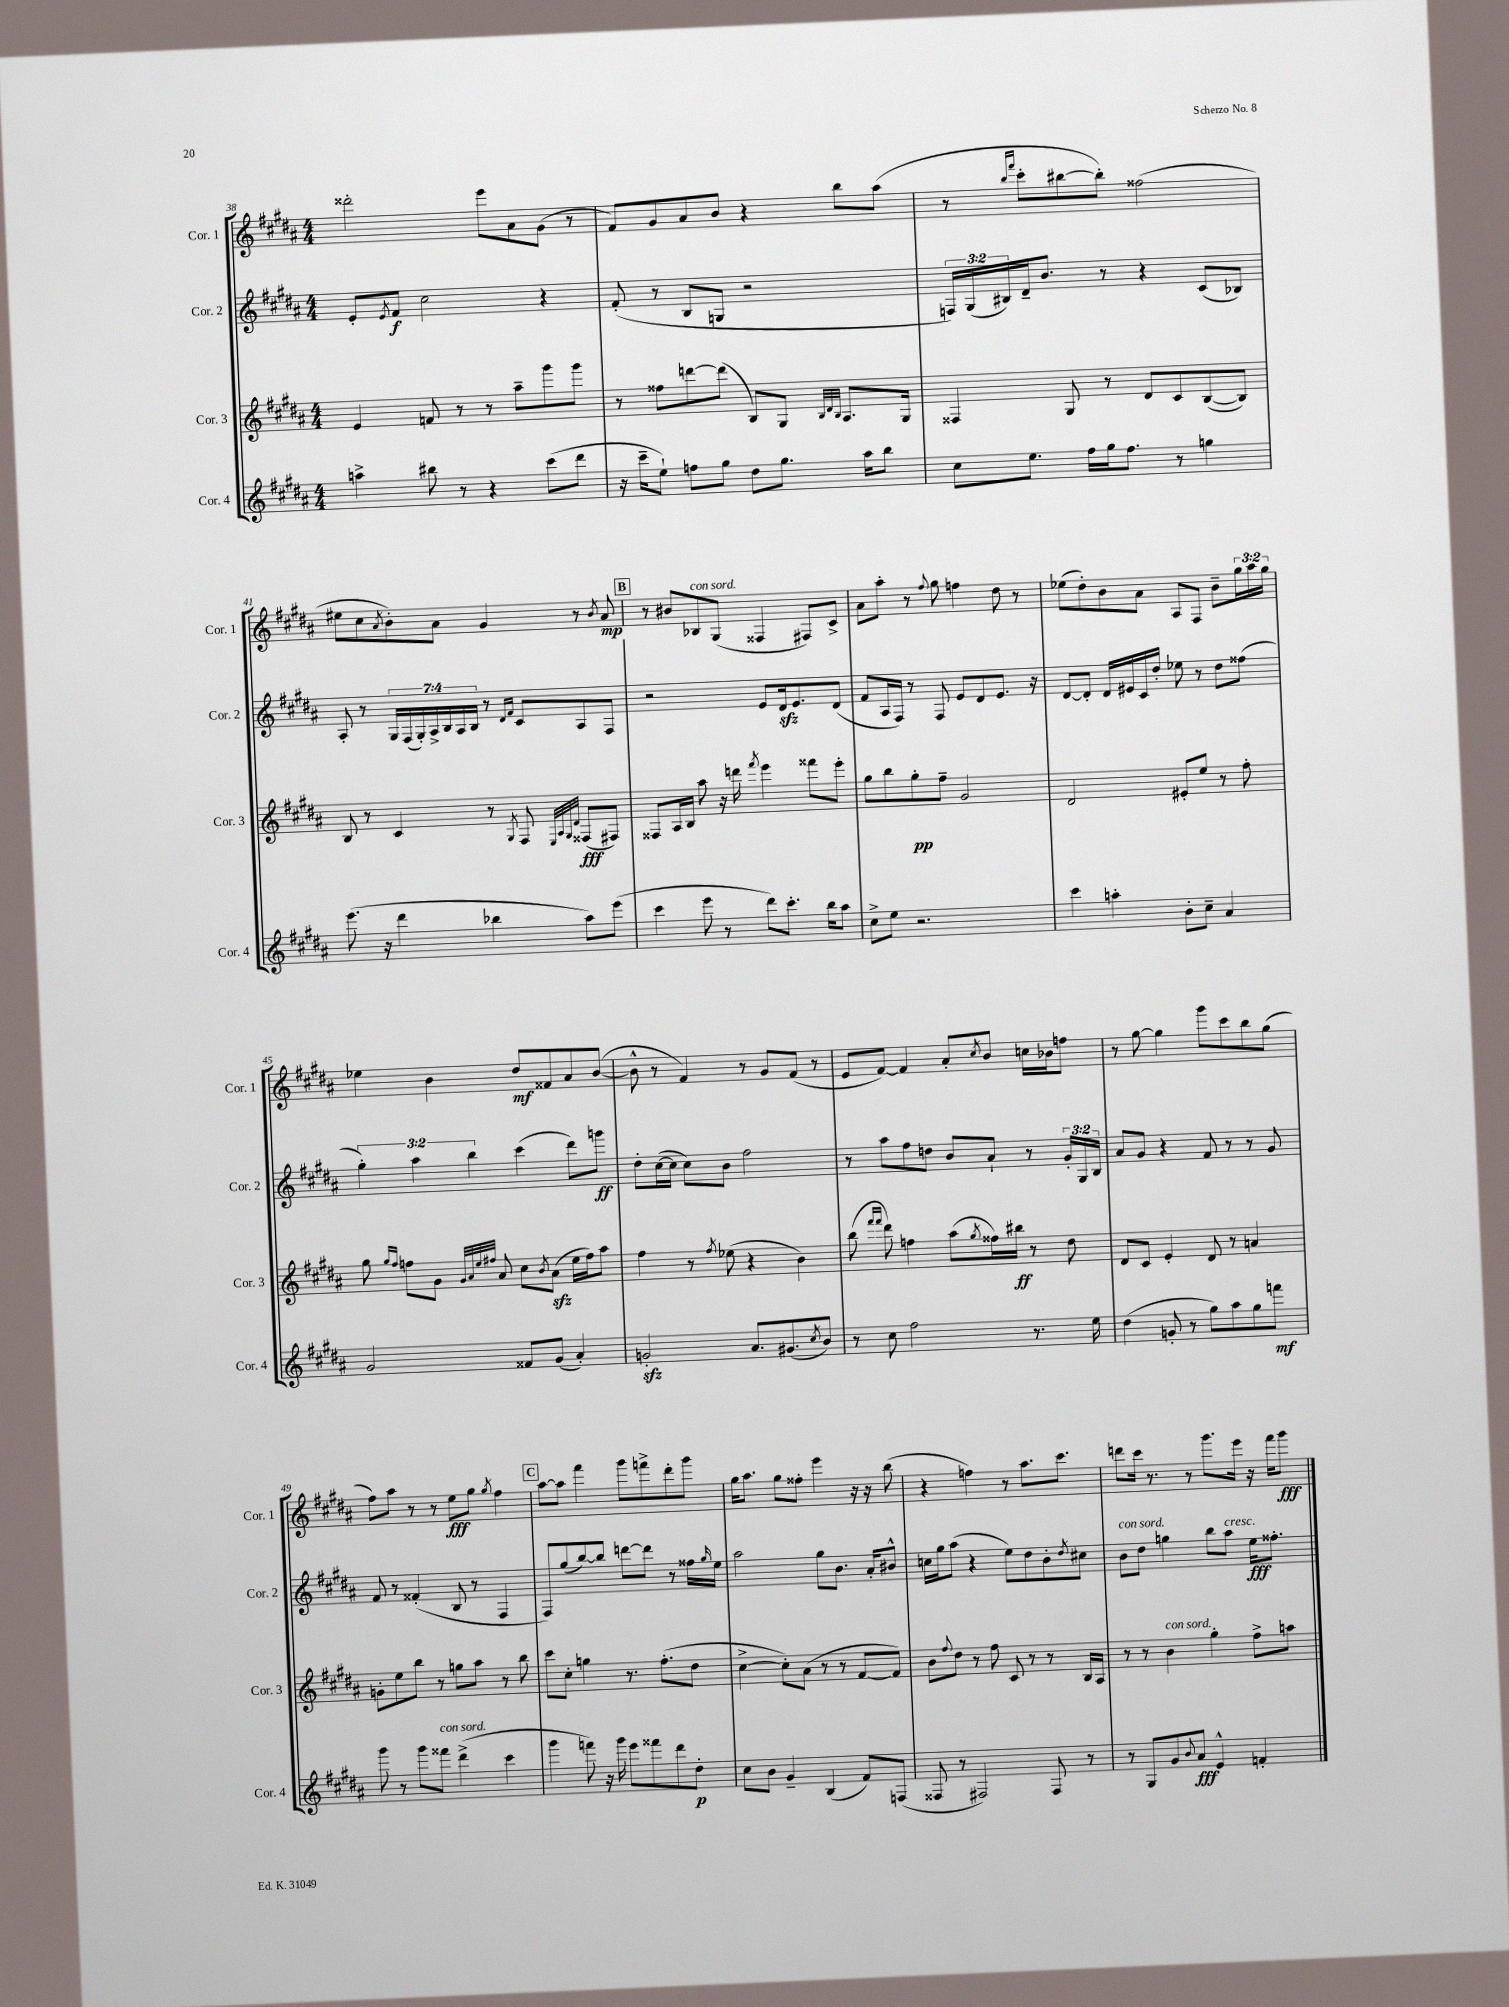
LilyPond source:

<<
\new StaffGroup <<
\new Staff = "s0" \with { instrumentName = "Cor. 1" shortInstrumentName = "Cor. 1" } {
    \clef treble \key b \major \numericTimeSignature \time 4/4 \override Staff.TupletNumber.text = #tuplet-number::calc-fraction-text
    disis'''2-. e'''8 ais'8 gis'8( r8 |
    fis'8) gis'8 ais'8 b'8 r4 b''8 ais''8( |
    r8 \grace { b''16 fis'''16 } cis'''8-. bis''8~ bis''8-.) fisis''2( |
    eis''8 cis''8 \acciaccatura { ais'8 } b'8-.) ais'8 gis'4 r8 \acciaccatura { b'8 } ais'8\mp |
    \mark \markup { \box "B" } r8 bis'8 bes8^\markup { \italic "con sord." } gis8( fisis4 fis8) cis'8-> |
    ais'8 ais''8-. r8 \appoggiatura { fis''8 } gis''8 f''4 dis''8 r8 |
    ees''8( dis''8-.) b'8 ais'8 ais8 fis8 b'8-- \tuplet 3/2 { gis''16 ais''16 gis''16 } |
    ees''4 b'4 dis''8\mf fisis'8 ais'8 b'8~( |
    b'8-^ r8 fis'4) r8 gis'8 fis'8( r8 |
    e'8 fis'8~) fis'4 ais'8-. \acciaccatura { cis''8 } b'8 c''16 bes'16 f''8 |
    r8 gis''8~ gis''4 gis'''8 cis'''8 b''8 gis''8( |
    fis''8) ais''8 r8 r8 e''8\fff gis''8 \acciaccatura { gis''8 } fis''4 |
    \mark \markup { \box "C" } ais''8~ ais''8 fis'''4 gis'''8 f'''8-> dis'''8-. gis'''8 |
    gis''16 ais''8. gis''8 fisis''8-. e'''4 r16 r16 b''8( |
    r4 f''4) r8 ais''8. cis'''8. |
    d'''8 cis'''16 r8. r8 gis'''8. e'''16 r16 fis'''16 gis'''8\fff \bar "|." |
}
\new Staff = "s1" \with { instrumentName = "Cor. 2" shortInstrumentName = "Cor. 2" } {
    \clef treble \key b \major \numericTimeSignature \time 4/4 \override Staff.TupletNumber.text = #tuplet-number::calc-fraction-text
    e'8-. \acciaccatura { e'8 } fis'8\f cis''2 r4 |
    fis'8-.( r8 b8 g8 r2 |
    \tuplet 3/2 { f16) gis16( bis16) } dis'16-- b'8. r8 r4 cis'8( bes8) |
    ais8-. r8 \tuplet 7/4 { gis16 fis16( gis16-.) ais16-> b16 ais16 b16 } r8 \grace { dis'16 fis'16 } cis'8 ais8 fis8 |
    \mark \markup { \box "B" } r2 e'8 dis'16\sfz e'8. dis'8( |
    fis'8 ais16 fis16) r8 fis8 e'8 dis'8 e'8. r16 |
    dis'8~ dis'8-. dis'16 eis'16 cis'16 dis''16-. ees''8 r8 dis''8 fisis''8( |
    \tuplet 3/2 { gis''4-.) ais''4 b''4 } cis'''4( dis'''8) g'''8\ff |
    dis''8-. cis''16~( cis''16 cis''8) b'8 fis''2 |
    r8 ais''8 fis''8 d''8 b'8 ais'8-! r8 \tuplet 3/2 { gis'16-. gis16 b16 } |
    ais'8 gis'8 r4 fis'8 r8 r8 gis'8 |
    fis'8 r8 fisis'4-.( b8 r8 fis4 |
    \mark \markup { \box "C" } fis8) gis''8( b''8~) b''8 d'''8~ d'''8 r8 fisis''16 \grace { gis''16 } e''16 |
    ais''2 gis''8 b'8. ais'16-. bis'8-^ |
    c''16 gis''16 ais''8( r4 e''8) dis''8 b'8-. \acciaccatura { dis''8 } cis''8 |
    b'8^\markup { \italic "con sord." } dis''8 g''4 b''8 ais''8^\markup { \italic "cresc." } e''16\fff fisis''8.-. \bar "|." |
}
\new Staff = "s2" \with { instrumentName = "Cor. 3" shortInstrumentName = "Cor. 3" } {
    \clef treble \key b \major \numericTimeSignature \time 4/4
    e'4 f'8 r8 r8 ais''8-- gis'''8 gis'''8 |
    r8 fisis''8 d'''8~ d'''8( b8) gis8 \grace { b32 dis'32 b32 } ais8. gis16 |
    fisis4 gis8 r8 dis'8 cis'8 b8~( b8) |
    b8 r8 cis'4 r8 \acciaccatura { gis8 } fis8 \grace { e32 ais32 gis32 dis'32 } fisis8\fff( fis8) |
    \mark \markup { \box "B" } fisis8 ais16 b16 ais''8 r16 d'''16 \acciaccatura { fis'''8 } e'''4 fisis'''8 e'''8-. |
    gis''8 b''8 gis''8-.\pp fis''8-- gis'2 |
    dis'2 eis'8-. e''8 r8 fis''8-. |
    gis''8 \grace { gis''16 fis''16 } f''8 gis'8 \grace { gis'32 ais'32 e''32 fis''32 } ais'8 cis''8 \acciaccatura { b'8 } ais'8\sfz( e''16 fis''16) ais''8 |
    fis''4 r8 \acciaccatura { fis''8 } ees''8( r4 b'4) |
    b''8( \grace { fis'''16 fis'''16 } dis'''8) f''4 ais''8( \acciaccatura { gis''8 } fisis''16) bis''16\ff r8 dis''8 |
    dis'8 cis'8 e'4-. dis'8 r8 a'4 |
    g'8-. e''8 b''8 r8 g''8 ais''8 r8 b''8 |
    \mark \markup { \box "C" } cis'''8 cis''8-. g''4 r8. fis''8.-.( dis''8 |
    cis''4~-> cis''8-.) ais'8( r8 r8 fis'8~ fis'8) |
    b'8 \appoggiatura { fis''8 } dis''8 r8 fis''8 cis'8 r8 r8 b16 ais16 |
    r8 r8 b'4^\markup { \italic "con sord." } gis''4-. fis''8-> a''8 \bar "|." |
}
\new Staff = "s3" \with { instrumentName = "Cor. 4" shortInstrumentName = "Cor. 4" } {
    \clef treble \key b \major \numericTimeSignature \time 4/4
    a''4-> bis''8 r8 r4 cis'''8( dis'''8 |
    r16 cis'''16-- e''8-!) f''8 gis''8 dis''8 gis''8. ais''16 b''8 |
    cis''8 e''8. fis''16 gis''16 fis''8. r8 g''4 |
    e'''8.( r16 dis'''4 bes''4 ais''8) e'''8( |
    \mark \markup { \box "B" } cis'''4 e'''8 r8 dis'''8) cis'''8.-. b''16 ais''8 |
    cis''8-> e''8 r2. |
    cis'''4 a''4-. b'8-. cis''8-- ais'4 |
    gis'2 fisis'8 gis'8( ais'4-.) |
    g'2-.\sfz ais'8. gis'8.( \acciaccatura { cis''8 } b'8) |
    r8 cis''8 fis''2 r8. e''16 |
    dis''4( g'8-. r8 gis''8) ais''8 gis''8 f'''8\mf |
    gis'''8 r8 gis'''8 fisis'''8^\markup { \italic "con sord." } dis'''4->( cis'''4 |
    \mark \markup { \box "C" } gis'''4 f'''8) r16 gis'''16 e'''8 fisis'''8 dis'''8 dis''8-.\p |
    cis''8 b'8 gis'4-- b4( fis'8) f8( |
    fisis8 r8 fis2) fis8 r8 |
    r8 gis8 gis'8 \appoggiatura { b'8 } ais'8\fff e'4-^ f'4-. \bar "|." |
}
>>
>>
\layout { \context { \Score currentBarNumber = #38 } }
